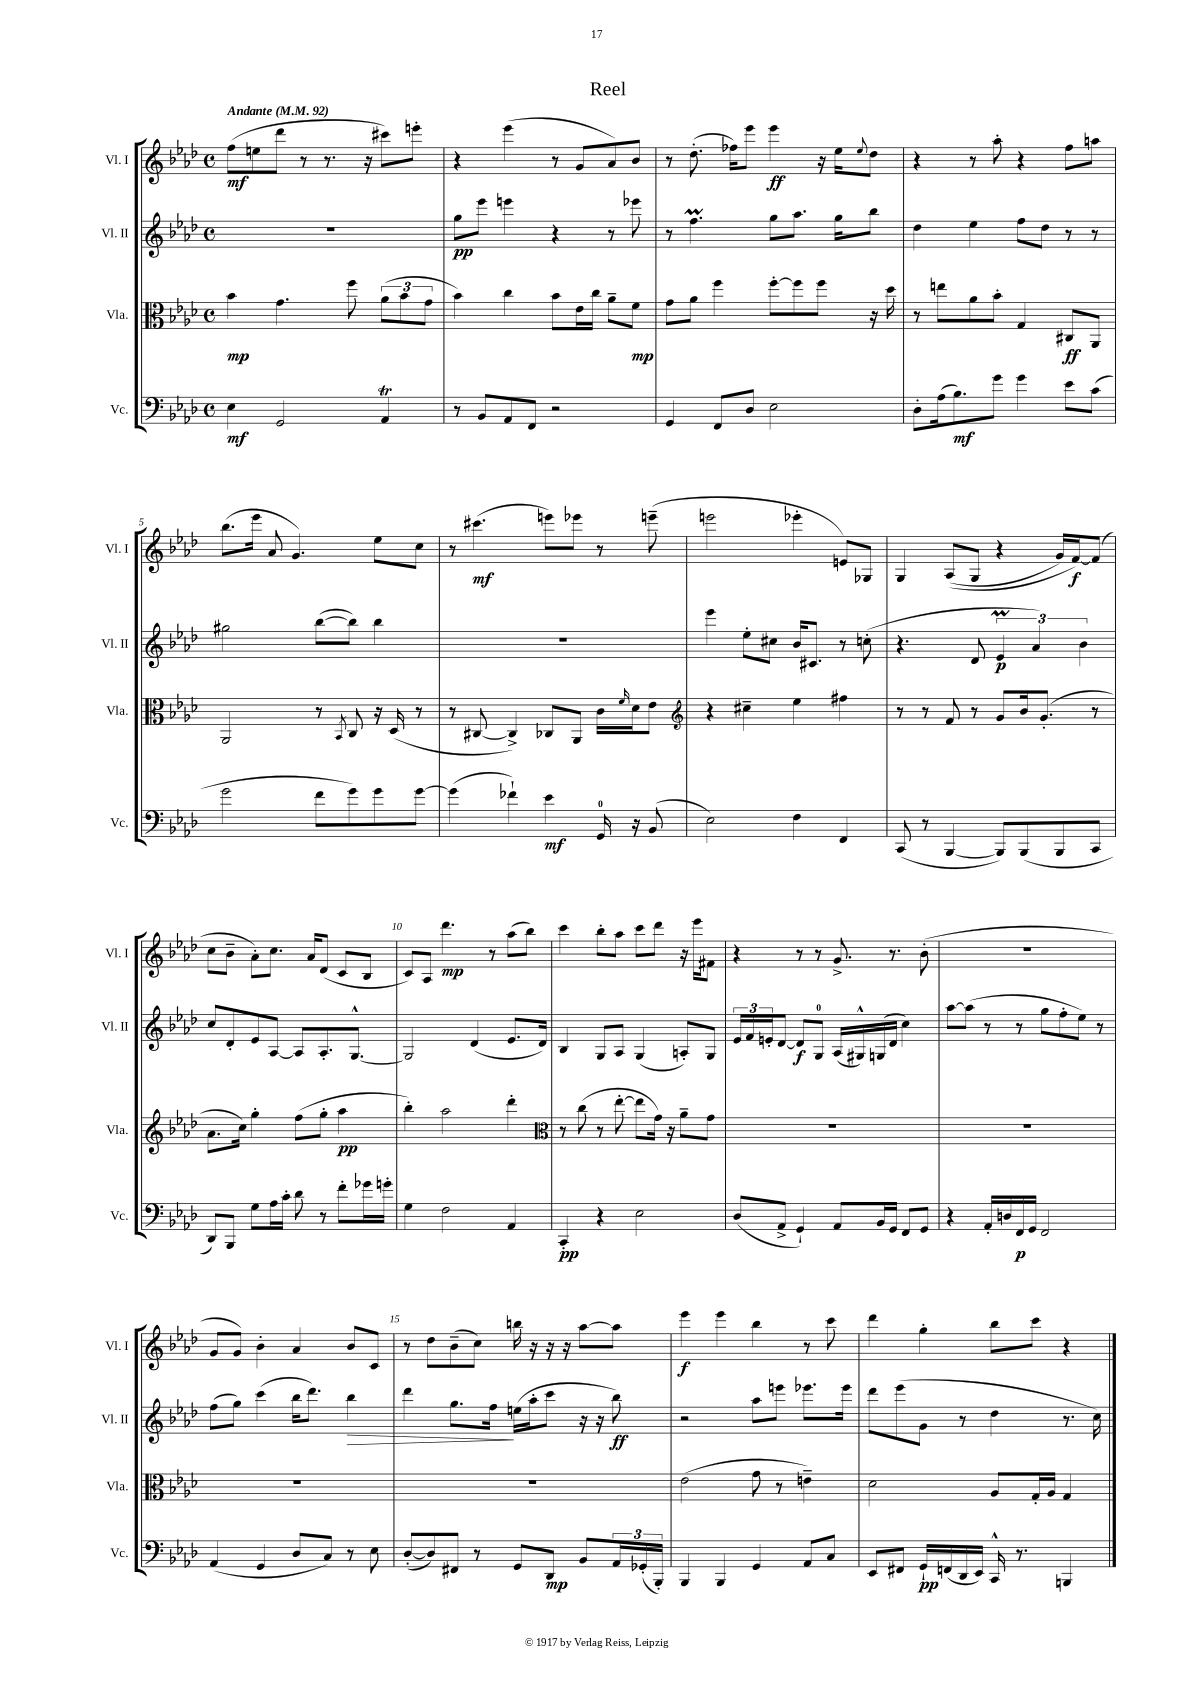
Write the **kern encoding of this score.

**kern	**dynam	**kern	**dynam	**kern	**dynam	**kern	**dynam
*part4	*part4	*part3	*part3	*part2	*part2	*part1	*part1
*staff4	*staff4	*staff3	*staff3	*staff2	*staff2	*staff1	*staff1
*I"Vc.	*	*I"Vla.	*	*I"Vl. II	*	*I"Vl. I	*
*I'Vc.	*	*I'Vla.	*	*I'Vl. II	*	*I'Vl. I	*
*clefF4	*	*clefC3	*	*clefG2	*	*clefG2	*
*k[b-e-a-d-]	*	*k[b-e-a-d-]	*	*k[b-e-a-d-]	*	*k[b-e-a-d-]	*
*M4/4	*	*M4/4	*	*M4/4	*	*M4/4	*
*met(c)	*	*met(c)	*	*met(c)	*	*met(c)	*
*MM92	*	*MM92	*	*MM92	*	*MM92	*
=1	=1	=1	=1	=1	=1	=1	=1
!	!	!	!	!	!	!LO:TX:a:B:t=Andante	!
4E-\	mf	4b-\	mp	1r	.	(8ff\L	mf
.	.	.	.	.	.	8een\	.
2GG/	.	4.g\	.	.	.	8ddd-\J	.
.	.	.	.	.	.	8r	.
.	.	.	.	.	.	8.r	.
.	.	8ff\	.	.	.	.	.
.	.	.	.	.	.	16r	.
4AA-T/	.	(12a-\L	.	.	.	8ccc#X\L)	.
.	.	12b-\	.	.	.	.	.
.	.	.	.	.	.	8eeen'\J	.
.	.	12g\J	.	.	.	.	.
=2	=2	=2	=2	=2	=2	=2	=2
8r	.	4b-\)	.	8gg\L	pp	4r	.
8BB-/L	.	.	.	8eee-\J	.	.	.
8AA-/	.	4cc\	.	4eeen\	.	(4eee-\	.
8FF/J	.	.	.	.	.	.	.
2r	.	8b-\L	.	4r	.	8r	.
.	.	16e-\L	.	.	.	8g/L	.
.	.	16cc\JJ	.	.	.	.	.
.	.	8a-~\L	.	8r	.	8a-/)	.
.	.	8f\J	mp	8eee-X\	.	8b-/J	.
=3	=3	=3	=3	=3	=3	=3	=3
4GG/	.	8g\L	.	8r	.	8r	.
.	.	8a-\J	.	4.ffM\	.	(8.dd-'\	.
8FF/L	.	4ff\	.	.	.	.	.
.	.	.	.	.	.	16ff-X\KL)	.
8D-/J	.	.	.	.	.	8eee-\J	.
2E-\	.	[8ff'\L	.	8gg\L	.	4eee-\	ff
.	.	8ff\]	.	8.aa-\J	.	.	.
.	.	8ff\J	.	.	.	16r	.
.	.	.	.	16gg\KL	.	16ee-\KL	.
.	.	.	.	.	.	8qqee-/	.
.	.	16r	.	8bb-\J	.	8dd-\J	.
.	.	16dd-\	.	.	.	.	.
=4	=4	=4	=4	=4	=4	=4	=4
8D-'\L	.	8r	.	4dd-\	.	4r	.
(16A-\k	.	8een\L	.	.	.	.	.
8.B-\)	mf	.	.	.	.	.	.
.	.	8a-\	.	4ee-\	.	8r	.
8g\J	.	8b-'\J	.	.	.	8aa-'\	.
4g\	.	4G/	.	8ff\L	.	4r	.
.	.	.	.	8dd-\J	.	.	.
8e-\L	.	8C#X/L	ff	8r	.	8ff\L	.
(8c\J	.	8AA-/J	.	8r	.	8aan\J	.
!!LO:LB:g=z
=5	=5	=5	=5	=5	=5	=5	=5
2g\	.	2AA-/	.	2gg#X\	.	(8.bb-\L	.
.	.	.	.	.	.	16eee-\Jk	.
.	.	.	.	.	.	8a-/	.
.	.	.	.	.	.	4.g/)	.
8f\L	.	8r	.	([8bb-\L	.	.	.
.	.	8qBB-/	.	.	.	.	.
8g\)	.	8C/	.	8bb-\J])	.	.	.
8g\	.	16r	.	4bb-\	.	8ee-\L	.
.	.	(16D-/	.	.	.	.	.
[8g\J	.	8r	.	.	.	8cc\J	.
=6	=6	=6	=6	=6	=6	=6	=6
(4g\]	.	8r	.	1r	.	8r	.
.	.	[8C#X/	.	.	.	(4.ccc#X\	mf
4f-X`\)	.	4C#^/])	.	.	.	.	.
4e-\	mf	8C-X/L	.	.	.	8eeen\L)	.
.	.	8AA-/J	.	.	.	8eee-X\J	.
16GG/	.	16c\LL	.	.	.	8r	.
.	.	16qqf/	.	.	.	.	.
16r	.	16d-\J	.	.	.	.	.
(8BB-/	.	8e-\J	.	.	.	(8eeen~\	.
=7	=7	=7	=7	=7	=7	=7	=7
*	*	*clefG2	*	*	*	*	*
2E-\)	.	4r	.	4eee-\	.	2eeen\	.
.	.	4cc#X~\	.	8ee-'\L	.	.	.
.	.	.	.	8cc#X\J	.	.	.
4F\	.	4ee-\	.	16b-/KL	.	4eee-X'\	.
.	.	.	.	8.c#X/J	.	.	.
4FF/	.	4ff#X\	.	8r	.	8en/L)	.
.	.	.	.	(8ccn'\	.	8G-X/J	.
=8	=8	=8	=8	=8	=8	=8	=8
(8CC/	.	8r	.	4.r	.	4G/	.
8r	.	8r	.	.	.	.	.
[4BBB-/	.	8f/	.	.	.	((8A-/L	.
.	.	8r	.	8d-/	.	8G/J	.
8BBB-/L])	.	8g/L	.	6e-M/	p	4r	.
(8BBB-/	.	16b-/k	.	.	.	.	.
.	.	.	.	6a-/)	.	.	.
.	.	(8.g'/J	.	.	.	.	.
8BBB-/	.	.	.	.	.	16g/LL)	.
.	.	.	.	.	.	[16f/J)	f
.	.	.	.	6b-\	.	.	.
8CC/J	.	8r	.	.	.	(8f/J]	.
!!LO:LB:g=z
=9	=9	=9	=9	=9	=9	=9	=9
8DD-/L)	.	8.a-\L	.	8cc/L	.	8cc\L	.
8BBB-/J	.	.	.	8d-'/	.	8b-~\J	.
.	.	16cc\Jk)	.	.	.	.	.
8G\L	.	4gg'\	.	8e-/	.	8a-'\L)	.
16A-\L	.	.	.	[8A-/J	.	8.cc\J	.
16c'\JJ	.	.	.	.	.	.	.
8d-\	.	(8ff\L	.	8A-/L]	.	.	.
.	.	.	.	.	.	16a-/KL	.
8r	.	8gg'\J	.	8.A-'/	.	(8d-/J	.
8f'\L	.	4aa-\	pp	.	.	8c/L	.
.	.	.	.	[8.G^^/J	.	.	.
16g-X\L	.	.	.	.	.	8B-/J	.
16gn'\JJ	.	.	.	.	.	.	.
=10	=10	=10	=10	=10	=10	=10	=10
4G\	.	4bb-'\)	.	2G/]	.	8c/L)	.
.	.	.	.	.	.	8A-/J	.
2F\	.	2aa-\	.	.	.	4.ddd-\	mp
.	.	.	.	(4d-/	.	.	.
.	.	.	.	.	.	8r	.
4AA-/	.	4ddd-'\	.	8.e-/L	.	(8aa-\L	.
.	.	.	.	.	.	8bb-\J)	.
.	.	.	.	16d-/Jk)	.	.	.
=11	=11	=11	=11	=11	=11	=11	=11
*	*	*clefC3	*	*	*	*	*
4CC'/	pp	8r	.	4B-/	.	4ccc\	.
.	.	(8cc\	.	.	.	.	.
4r	.	8r	.	8G/L	.	8bb-'\L	.
.	.	[8ee-'\	.	8A-/J	.	8aa-\J	.
2E-\	.	8ee-\L]	.	(4G/	.	8ccc\L	.
.	.	16g\Jk)	.	.	.	8ddd-\J	.
.	.	16r	.	.	.	.	.
.	.	8a-~\L	.	8An'/L)	.	16r	.
.	.	.	.	.	.	16eee-\KL	.
.	.	8g\J	.	8G/J	.	8f#X\J	.
=12	=12	=12	=12	=12	=12	=12	=12
(8D-/L	.	1r	.	24e-/LL	.	4r	.
.	.	.	.	24f/	.	.	.
.	.	.	.	24en'/J	.	.	.
8AA-^/J	.	.	.	[8d-/J	.	.	.
4GG`/)	.	.	.	8d-/L]	f	8r	.
.	.	.	.	8G/J	.	8r	.
8AA-/L	.	.	.	(16A-/LL	.	8.g^/	.
.	.	.	.	16G#X^^/)	.	.	.
16BB-/L	.	.	.	(16Gn/	.	.	.
16GG/JJ	.	.	.	16d-/JJ	.	8.r	.
8FF/L	.	.	.	4cc\)	.	.	.
8GG/J	.	.	.	.	.	(8b-'\	.
=13	=13	=13	=13	=13	=13	=13	=13
4r	.	1r	.	[8aa-\L	.	1r	.
.	.	.	.	(8aa-\J]	.	.	.
16AA-'/LL	.	.	.	8r	.	.	.
16Dn/	.	.	.	.	.	.	.
16FF/	p	.	.	8r	.	.	.
16GG/JJ	.	.	.	.	.	.	.
2FF/	.	.	.	8gg\L	.	.	.
.	.	.	.	8ff'\	.	.	.
.	.	.	.	8ee-\J)	.	.	.
.	.	.	.	8r	.	.	.
!!LO:LB:g=z
=14	=14	=14	=14	=14	=14	=14	=14
(4AA-/	.	1r	.	(8ff\L	.	8g/L	.
.	.	.	.	8gg\J)	.	8g/J)	.
4GG/	.	.	.	(4ccc\	.	4b-'\	.
8D-/L	.	.	.	16bb-\KL	.	4a-/	.
.	.	.	.	8.ddd-\J)	.	.	.
8C/J)	.	.	.	.	.	.	.
!	!	!	!	!	!LO:HP:b	!	!
8r	.	.	.	4bb-\	>	8b-/L	.
8E-\	.	.	.	.	.	8c/J	.
=15	=15	=15	=15	=15	=15	=15	=15
([8D-'/L	.	1r	.	4ddd-\	.	8r	.
8D-/])	.	.	.	.	.	8dd-\L	.
8FF#X/J	.	.	.	8.gg\L	.	(8b-~\	.
8r	.	.	.	.	.	8cc\J)	.
.	.	.	.	16ff\Jk	.	.	.
8GG/L	.	.	.	(16een\LL	]	16bbn\	.
.	.	.	.	16aa-'\J	.	16r	.
8DD-/J	mp	.	.	8ccc\J	.	16r	.
.	.	.	.	.	.	16r	.
8BB-/L	.	.	.	16r	.	[8aa-\L	.
.	.	.	.	16r	.	.	.
24AA-/L	.	.	.	8bb-\)	ff	8aa-\J]	.
(24GG-X'/	.	.	.	.	.	.	.
24BBB-'/JJ)	.	.	.	.	.	.	.
=16	=16	=16	=16	=16	=16	=16	=16
4BBB-/	.	(2e-\	.	2r	.	4eee-\	f
4BBB-/	.	.	.	.	.	4eee-\	.
4GG/	.	8g\	.	8aa-\L	.	4bb-\	.
.	.	8r	.	8eeen\J	.	.	.
8AA-/L	.	4en~\)	.	8.eee-X\L	.	8r	.
8C/J	.	.	.	.	.	8ccc\	.
.	.	.	.	16eee-\Jk	.	.	.
=17	=17	=17	=17	=17	=17	=17	=17
8EE-/L	.	2d-\	.	8ddd-\L	.	4ddd-\	.
8FF#X/J	.	.	.	(8eee-\	.	.	.
16GG`/LL	pp	.	.	8g\J	.	4gg'\	.
(16FFn/	.	.	.	.	.	.	.
16DD-/	.	.	.	8r	.	.	.
16EE-/JJ)	.	.	.	.	.	.	.
16CC^^/	.	8A-/L	.	4dd-\	.	8bb-\L	.
8.r	.	.	.	.	.	.	.
.	.	16G'/L	.	.	.	8ccc\J	.
.	.	16A-/JJ	.	.	.	.	.
4BBBn/	.	4G/	.	8.r	.	4r	.
.	.	.	.	16cc\)	.	.	.
==	==	==	==	==	==	==	==
*-	*-	*-	*-	*-	*-	*-	*-
